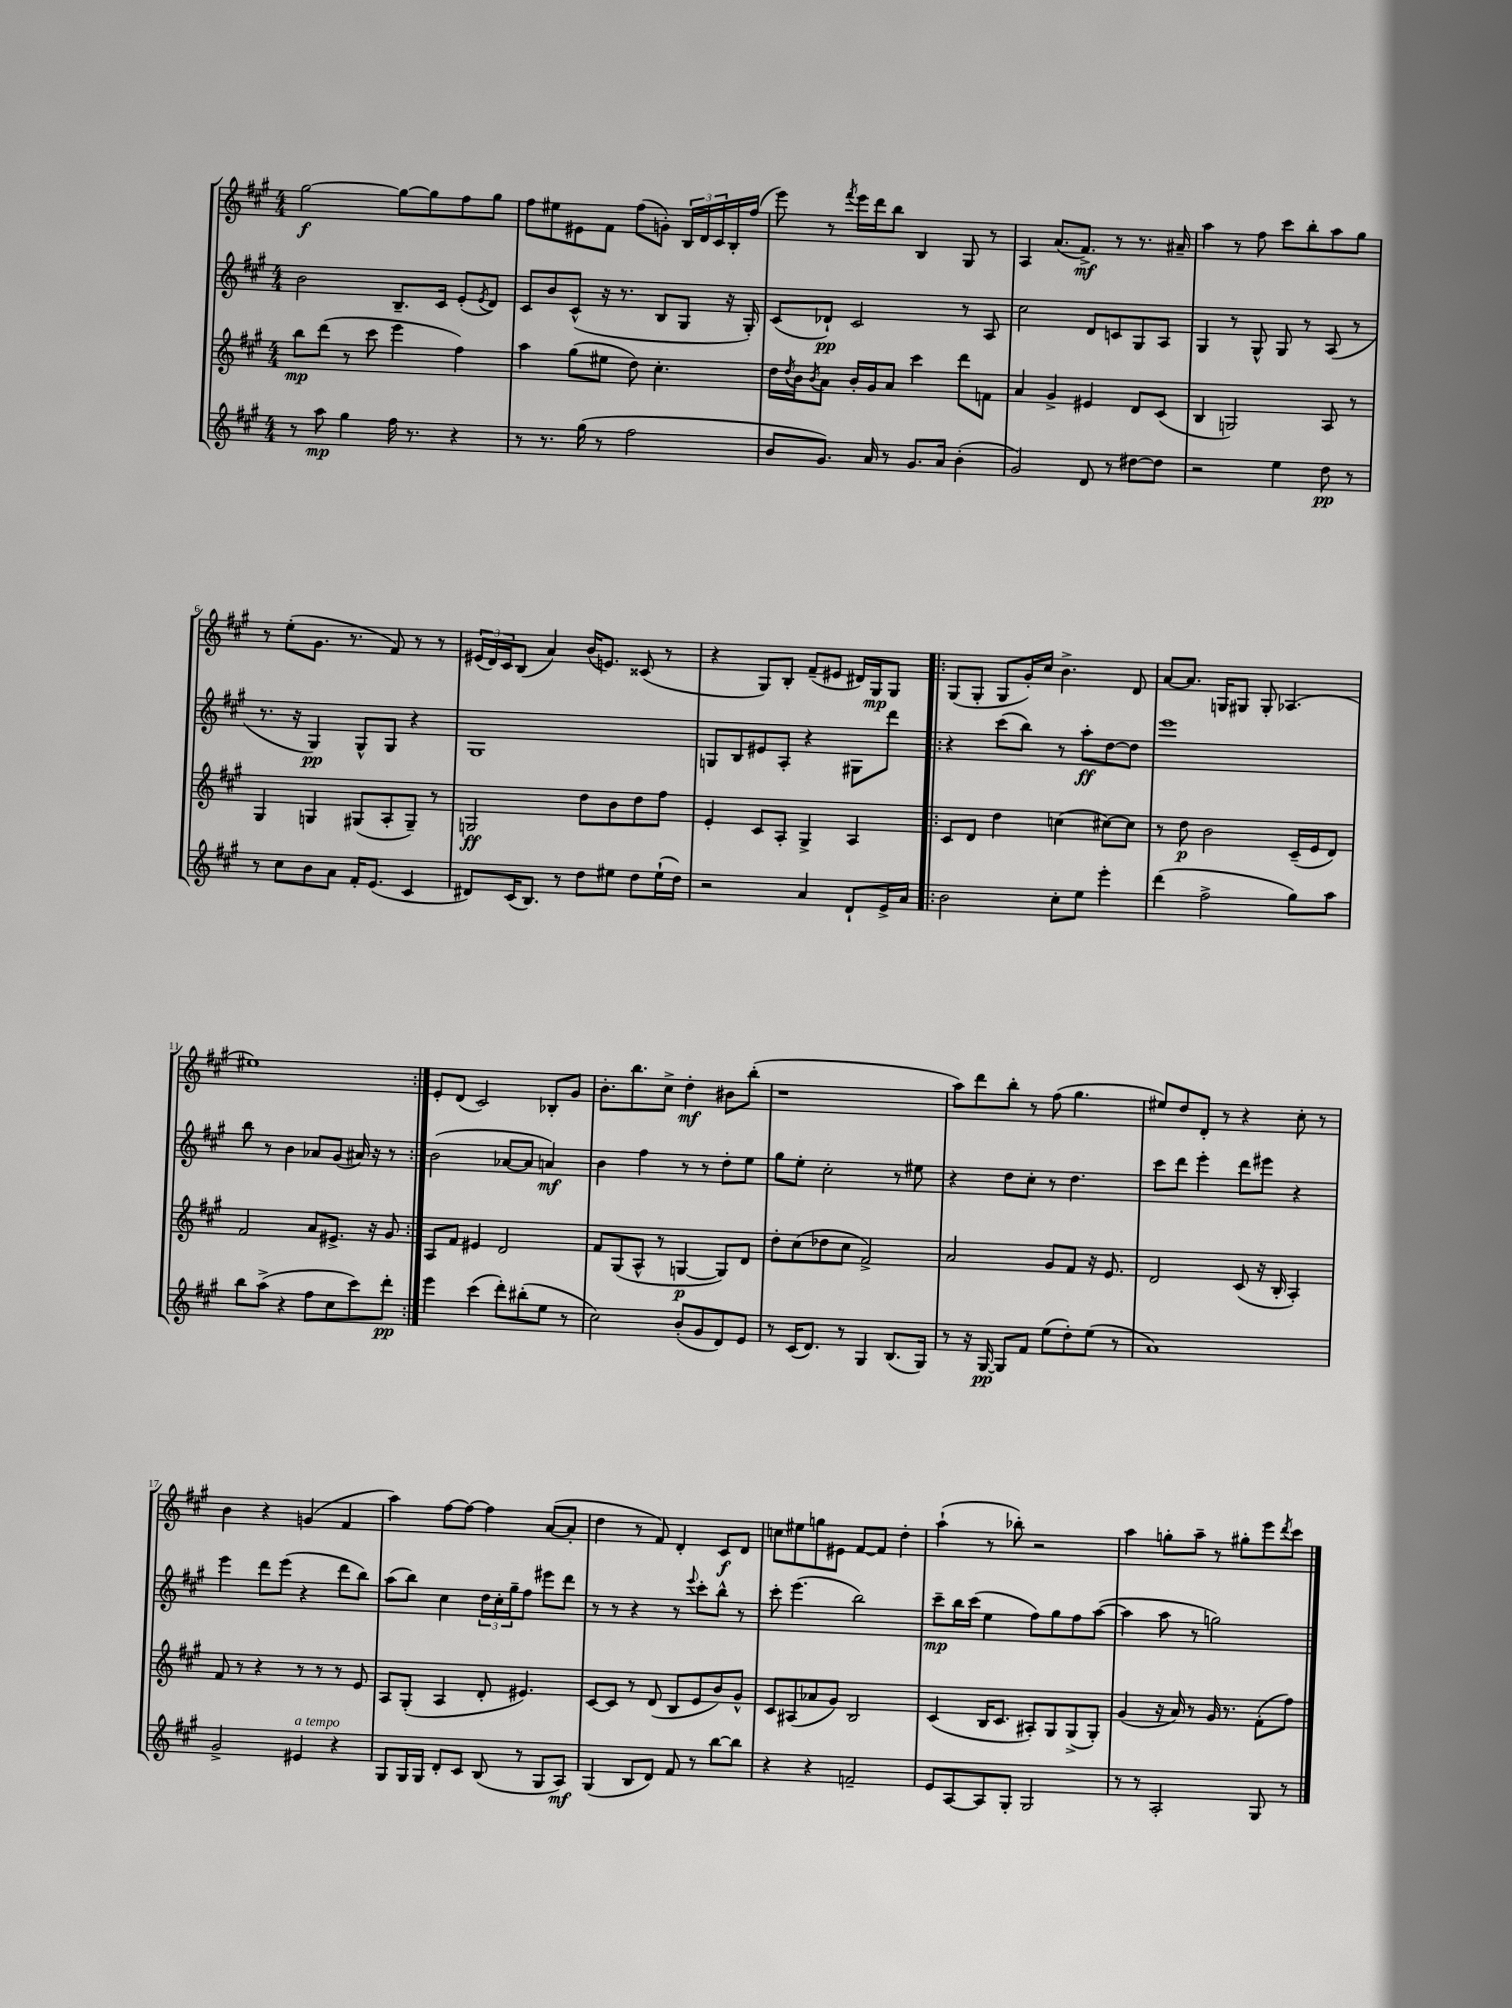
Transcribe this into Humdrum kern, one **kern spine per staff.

**kern	**kern	**kern	**kern
*staff4	*staff3	*staff2	*staff1
*clefG2	*clefG2	*clefG2	*clefG2
*k[f#c#g#]	*k[f#c#g#]	*k[f#c#g#]	*k[f#c#g#]
*M4/4	*M4/4	*M4/4	*M4/4
8r	8bb	2b	[2gg#
8aa	(8ddd	.	.
4gg#	8r	.	.
.	8ccc#	.	.
16ff#	4eee	8.B~	8gg#_
8.r	.	.	.
.	.	.	8gg#]
.	.	16c#	.
4r	4ff#)	(8e'	8ff#
.	.	8qe	.
.	.	8d)	8gg#
=	=	=	=
8r	4aa	8c#	8ff#
8.r	.	8b	8ee#
.	(8gg#	(8c#^^	8e#
(16gg#	.	.	.
8r	8ee#	16r	8f#
.	.	8.r	.
2ff#	8dd)	.	(8ff#
.	4.cc#'	8B	8g')
.	.	8G#	24B
.	.	.	24d
.	.	.	24c#
.	.	16r	16B'
.	.	16G#')	(16ff#
=	=	=	=
8b	16dd	(8c#	8eee)
.	8qdd	.	.
.	16b	.	.
.	8qb	.	.
8.g#)	8a	8d-`)	8r
.	.	.	8qfff#
.	16b'	2c#	16eee
16a	16g#	.	16ddd
8r	8a	.	8bb
8.g#	4ccc#	.	4B
16a	.	.	.
(4b'	8ddd	8r	8G#
.	8f	8A	8r
=	=	=	=
2g#)	4a	2cc#	4A
.	4g#^	.	(8.a
.	.	.	8.f#^)
8d	4e#	8d	.
8r	.	8c	8r
[8dd#	8d	8G#	8.r
8dd#]	(8c#	8A	.
.	.	.	16a#~
=	=	=	=
2r	4B	4G#	4aa
.	2G)	8r	8r
.	.	8G#^^	8ff#
4ee	.	8G#	8ccc#
.	.	8r	8bb'
8dd	8A	(8A	8aa
8r	8r	8r	8gg#
=	=	=	=
8r	4G#	8.r	8r
8cc#	.	.	(8ee'
.	.	16r	.
8b	4G	4G#)	8.g#
8a	.	.	.
.	.	.	8.r
16f#'	(8G#	8G#^^	.
(8.e	.	.	.
.	8A'	8G#	8f#)
4c#	8G#~)	4r	8r
.	8r	.	8r
=	=	=	=
8d#)	2G	1G#	(24e#
.	.	.	24d)
.	.	.	24c#
(16c#	.	.	(8B
8.B)	.	.	.
.	.	.	4a)
8r	.	.	.
8dd	8dd	.	(16b
.	.	.	8.e)
8ee#	8b	.	.
8dd	8dd	.	(8c##
(16ee#`	8ff#	.	8r
16dd)	.	.	.
=	=	=	=
2r	4e'	8G	4r
.	.	8B	.
.	8c#	8e#	8G#)
.	8A'	8A'	8B'
4a	4G#^	4r	(8f#~
.	.	.	8e#
8d`	4A	8G#	16d#)
.	.	.	16G#
16e^	.	8ddd	8G#
16a	.	.	.
=!|:	=!|:	=!|:	=!|:
2b	8c#	4r	(8G#
.	8d	.	8G#'
.	4dd	(8ccc#	8G#
.	.	8bb)	16g#')
.	.	.	16cc#
8cc#'	(4cc	8r	4.b^
8ee	.	8aa'	.
4eee'	[8cc#)	[8dd	.
.	8cc#]	8dd]	8d
=	=	=	=
(4ddd	8r	1eee	[8a
.	8dd	.	8.a]
2ff#^	2b	.	.
.	.	.	16G
.	.	.	8G#
.	.	.	8G#'
.	.	.	(4.A-
8gg#)	(16c#~	.	.
.	16e	.	.
8aa	8d)	.	.
=	=	=	=
8bb	2f#	8bb	1ee#)
(8aa^	.	8r	.
4r	.	4b	.
8ff#	8a	8a-	.
8cc#	8.e#^	(8g#	.
8ccc#)	.	16a#)	.
.	16r	16r	.
8ddd'	8g#	8r	.
=:|!	=:|!	=:|!	=:|!
4eee	8A	(2b	8e'
.	8f#	.	(8d
(4ccc#	4e#	.	2c#)
8ddd')	2d	[8a-	.
(8bb#'	.	8a-]	.
8ee	.	4a)	8B-'
8r	.	.	8g#
=	=	=	=
2cc#)	8f#	4b	8.b'
.	(8G#	.	.
.	.	.	8.bb
.	8A^^	4ff#	.
.	8r	.	8cc#^
(8b'	[4G	8r	4dd'
8g#	.	8r	.
8d)	8G])	8dd'	8b#
8e	8d	8ee	(8bb'
=	=	=	=
8r	8dd'	8gg#	1r
(16c#	(8cc#	8ee'	.
8.d)	.	.	.
.	8dd-	2cc#'	.
8r	8cc#	.	.
4G#	2f#^)	.	.
(8.B	.	8r	.
.	.	8ee#	.
16G#)	.	.	.
=	=	=	=
8r	2a	4r	8aa)
16r	.	.	8ddd
[16G#	.	.	.
8G#]	.	8dd	8bb'
8f#	.	8cc#'	8r
(8ee	8g#	8r	(8ff#
8dd')	8f#	4.dd	4.gg#
(8ee	16r	.	.
.	8.e	.	.
8r	.	.	.
=	=	=	=
1a)	2d	8ccc#	8ee#)
.	.	8ddd	8dd
.	.	4eee'	8d'
.	.	.	8r
.	(8c#	8ddd	4r
.	16r	8eee#	.
.	16B'	.	.
.	4A')	4r	8cc#'
.	.	.	8r
=	=	=	=
2g#^	8f#	4eee	4b
.	8r	.	.
.	4r	8ddd	4r
.	.	(8eee	.
4e#	8r	4r	(4g
.	8r	.	.
4r	8r	8ddd	4f#
.	8e	8bb)	.
=	=	=	=
8G#	8A	(8aa	4aa)
16G#	(8G#'	8bb)	.
16G#	.	.	.
8d'	4A	4cc#	[8ff#
8c#	.	.	8ff#_
(8B	8d'	24dd	4ff#]
.	.	24cc#'	.
.	.	24gg#~	.
8r	4.e#)	8ff#	.
8G#	.	8eee#	([8a
8A)	.	8ddd	8a']
=	=	=	=
(4G#	[8c#	8r	4dd
.	8c#]	8r	.
8B	8r	4r	8r
8d)	(8d	.	8f#)
8f#	8B	8r	4d'
.	.	8qqeee	.
8r	8e	8ccc#'	.
[8bb	8b)	8bb^^	8c#
8bb]	8g#^^	8r	8d
=	=	=	=
4r	8c#	8ccc#'	8cc
.	(8A#	(4.eee	8ee#
4r	8a-	.	8gg
.	8g#)	.	8e#
2f~	2B	2bb)	[8f#
.	.	.	8f#]
.	.	.	4dd'
=	=	=	=
8e	(4c#	8ccc#~	(4aa`
[8A	.	16bb	.
.	.	(16ccc#	.
8A]	16B	4ee	8r
.	8.c#	.	.
8G#'	.	.	8bb-')
2G#	8A#')	8ff#)	2r
.	8G#	8gg#	.
.	(8G#^	8ff#	.
.	8G#')	([8aa	.
=	=	=	=
8r	(4g#	4aa]	4aa
8r	.	.	.
2A'	16r	8aa	8gg'
.	16a)	.	.
.	8r	8r	8aa~
.	16g#	2gg)	8r
.	8.r	.	.
.	.	.	8gg#'
8G#	(8f#'	.	8eee
.	.	.	8qddd
8r	8ff#)	.	8ccc#
==	==	==	==
*-	*-	*-	*-
